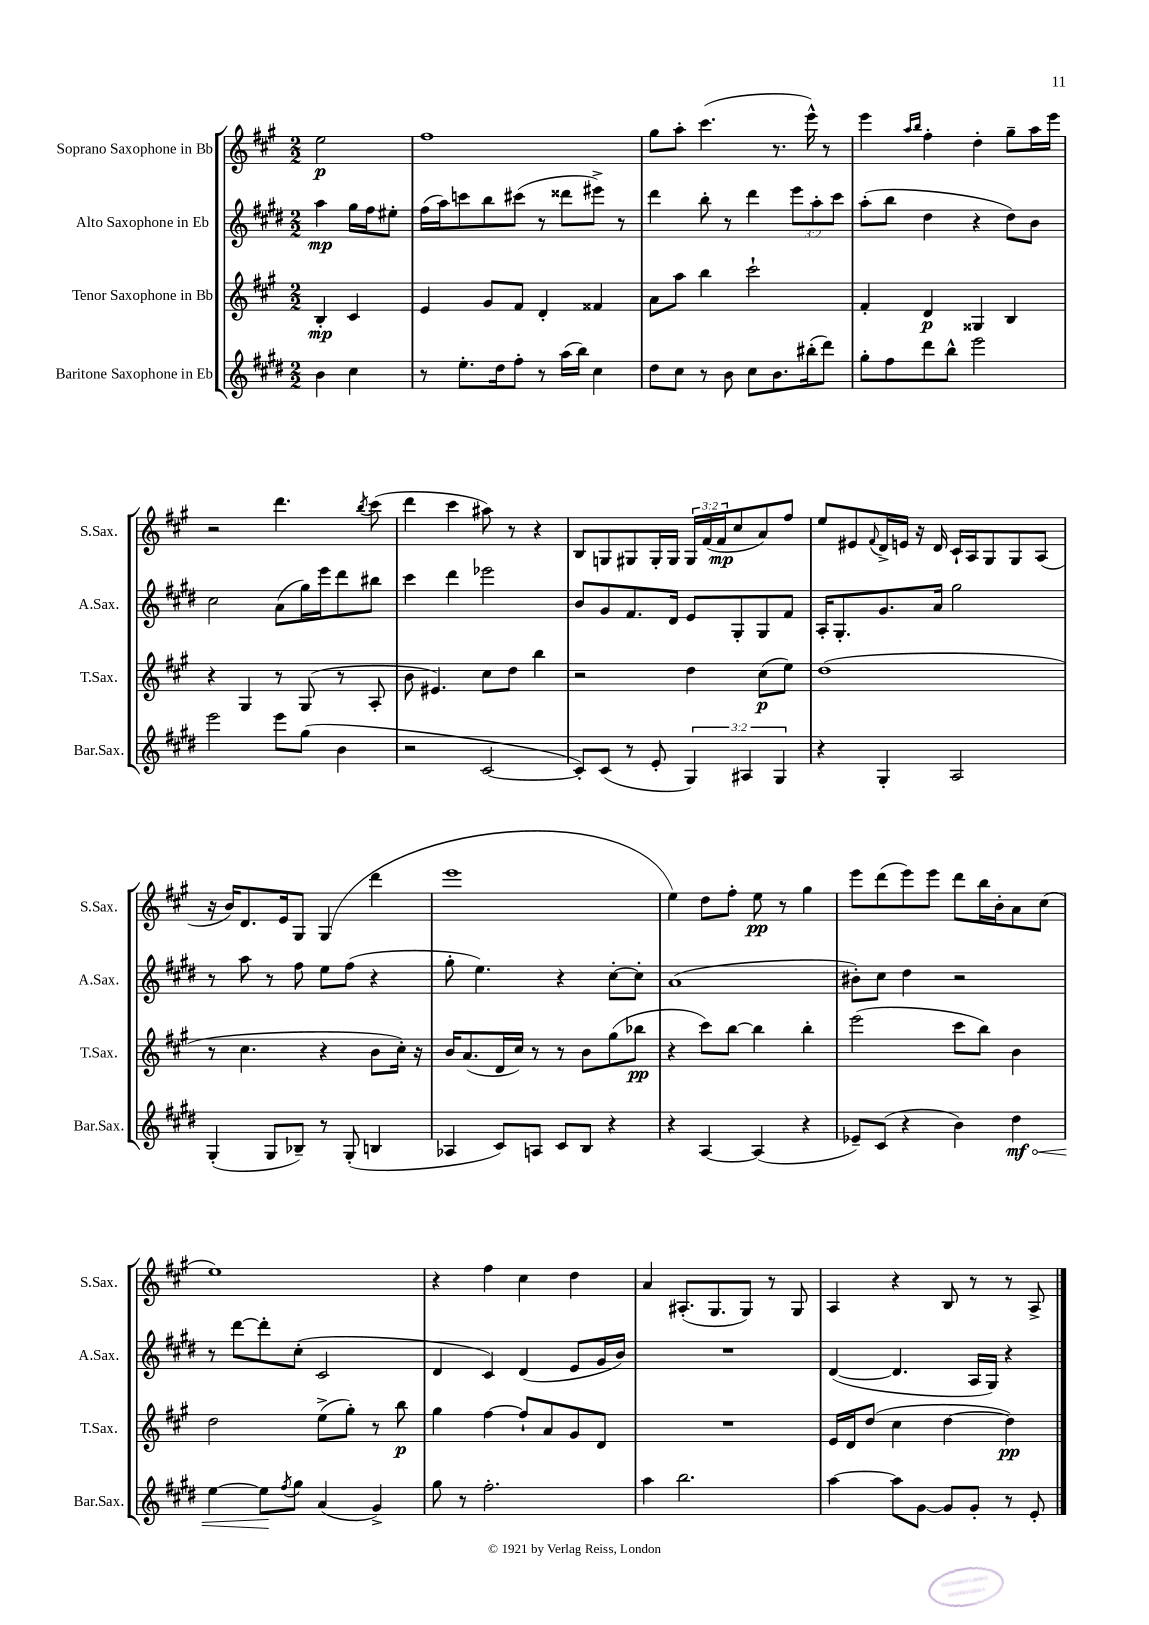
<<
\new StaffGroup <<
\new Staff = "s0" \with { instrumentName = "Soprano Saxophone in Bb" shortInstrumentName = "S.Sax." } {
    \clef treble \key a \major \numericTimeSignature \time 2/2 \override Staff.TupletNumber.text = #tuplet-number::calc-fraction-text \partial 2
    e''2\p |
    fis''1 |
    gis''8 a''8-. cis'''4.( r8. e'''16-^) r8 |
    e'''4 \grace { a''16 b''16 } fis''4-. d''4-. gis''8-- a''16 e'''16 |
    r2 d'''4. \acciaccatura { b''8 } cis'''8( |
    d'''4 cis'''4 ais''8) r8 r4 |
    b8 g8 gis8 gis16-. gis16 \tuplet 3/2 { gis16 fis'16( fis'16\mp } cis''8 a'8) fis''8 |
    e''8 eis'8 \appoggiatura { fis'8 } d'16-> e'16 r16 d'16 cis'16-! a16 gis8 gis8 a8( |
    r16 b'16) d'8. e'16 gis8 gis4( d'''4 |
    e'''1 |
    e''4) d''8 fis''8-. e''8\pp r8 gis''4 |
    e'''8 d'''8( e'''8) e'''8 d'''8 b''16 b'16-. a'8 cis''8( |
    e''1) |
    r4 fis''4 cis''4 d''4 |
    a'4 ais8.-.( gis8. gis8) r8 gis8 |
    a4 r4 b8 r8 r8 a8-> \bar "|." |
}
\new Staff = "s1" \with { instrumentName = "Alto Saxophone in Eb" shortInstrumentName = "A.Sax." } {
    \clef treble \key e \major \numericTimeSignature \time 2/2 \override Staff.TupletNumber.text = #tuplet-number::calc-fraction-text \partial 2
    a''4\mp gis''16 fis''16 eis''8-. |
    fis''16( a''16) c'''8 b''8 cis'''8( r8 disis'''8 eis'''8->) r8 |
    dis'''4 b''8-. r8 dis'''4 \tuplet 3/2 { e'''8 a''8-. cis'''8 } |
    a''8-.( b''8 dis''4 r4 dis''8) b'8 |
    cis''2 a'8( gis''16) e'''16 dis'''8 bis''8 |
    cis'''4 dis'''4 ees'''2 |
    b'8 gis'8 fis'8. dis'16 e'8 gis8-. gis8 fis'8 |
    a16-. gis8.-. gis'8. a'16 gis''2 |
    r8 a''8 r8 fis''8 e''8 fis''8( r4 |
    gis''8-. e''4.) r4 cis''8~-. cis''8-. |
    a'1( |
    bis'8-.) cis''8 dis''4 r2 |
    r8 dis'''8~ dis'''8-. cis''8-.( cis'2 |
    dis'4 cis'4) dis'4( e'8 gis'16 b'16) |
    R1 |
    dis'4~( dis'4. a16 gis16) r4 \bar "|." |
}
\new Staff = "s2" \with { instrumentName = "Tenor Saxophone in Bb" shortInstrumentName = "T.Sax." } {
    \clef treble \key a \major \numericTimeSignature \time 2/2 \partial 2
    b4-.\mp cis'4 |
    e'4 gis'8 fis'8 d'4-. fisis'4 |
    a'8 a''8 b''4 cis'''2-! |
    fis'4-. d'4\p gisis4 b4 |
    r4 gis4 r8 gis8( r8 a8-. |
    b'8 eis'4.) cis''8 d''8 b''4 |
    r2 d''4 cis''8\p( e''8) |
    d''1( |
    r8 cis''4. r4 b'8 cis''16-.) r16 |
    b'16 a'8.( d'16 cis''16) r8 r8 b'8 gis''8( bes''8\pp |
    r4 cis'''8) b''8~ b''4 b''4-. |
    e'''2( cis'''8 b''8) b'4 |
    d''2 e''8->( gis''8-.) r8 b''8\p |
    gis''4 fis''4~ fis''8-! a'8 gis'8 d'8 |
    R1 |
    e'16 d'16 d''8( cis''4 d''4~ d''4\pp) \bar "|." |
}
\new Staff = "s3" \with { instrumentName = "Baritone Saxophone in Eb" shortInstrumentName = "Bar.Sax." } {
    \clef treble \key e \major \numericTimeSignature \time 2/2 \override Staff.TupletNumber.text = #tuplet-number::calc-fraction-text \partial 2
    b'4 cis''4 |
    r8 e''8.-. dis''16 fis''8-. r8 a''16( b''16) cis''4 |
    dis''8 cis''8 r8 b'8 cis''8 b'8. bis''16-.( dis'''8) |
    gis''8-. fis''8 dis'''8 b''8-^ e'''2 |
    e'''2 e'''8 gis''8( b'4 |
    r2 cis'2~ |
    cis'8-.) cis'8( r8 e'8-. \tuplet 3/2 { gis4) ais4 gis4 } |
    r4 gis4-. a2 |
    gis4-.( gis8 bes8--) r8 gis8-.( b4 |
    aes4 cis'8) a8 cis'8 b8 r4 |
    r4 a4~ a4( r4 |
    ees'8--) cis'8( r4 b'4) \once \override Hairpin.circled-tip = ##t dis''4\mf\< |
    e''4~ e''8\! \acciaccatura { fis''8 } gis''8 a'4( gis'4->) |
    gis''8 r8 fis''2.-. |
    a''4 b''2. |
    a''4~ a''8 gis'8~ gis'8 gis'8-. r8 e'8-. \bar "|." |
}
>>
>>
\layout { \context { \Score \remove "Bar_number_engraver" } }
